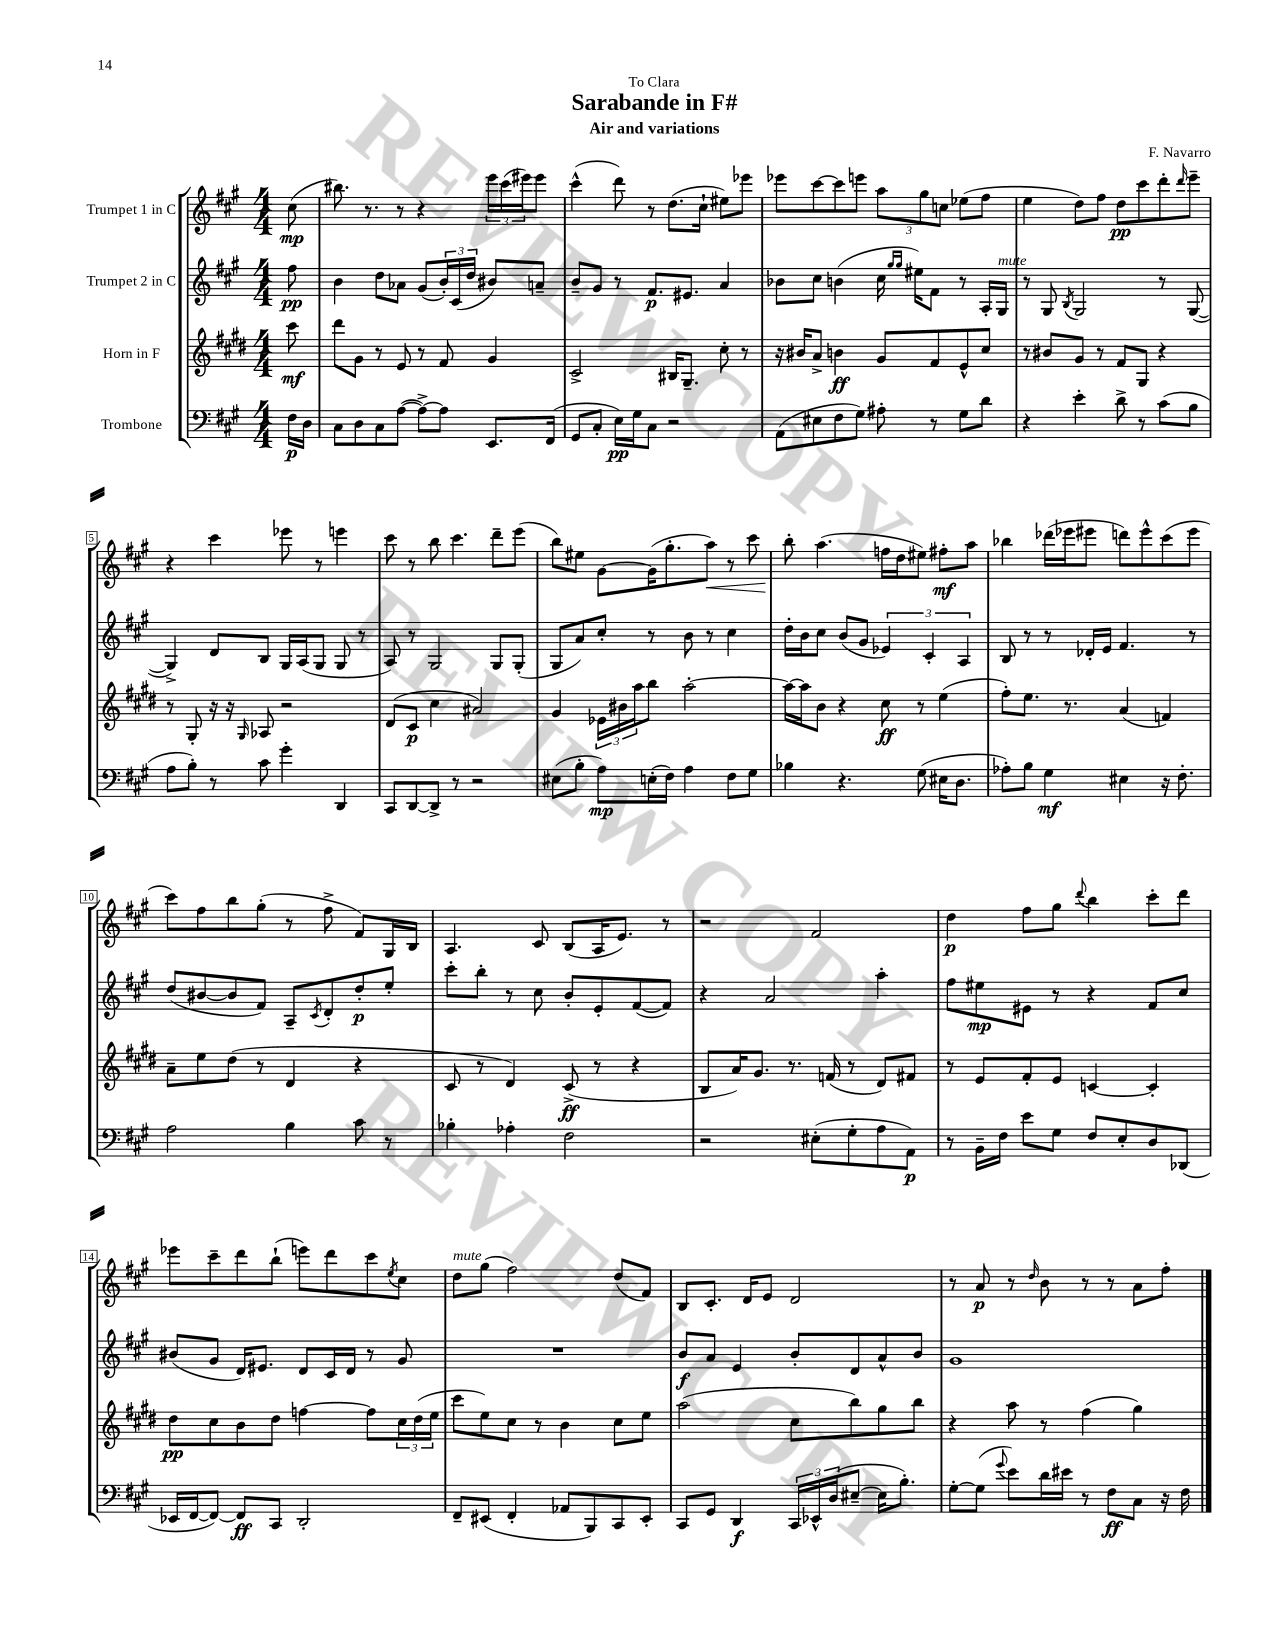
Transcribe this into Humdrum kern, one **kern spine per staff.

**kern	**kern	**kern	**kern
*staff4	*staff3	*staff2	*staff1
*clefF4	*clefG2	*clefG2	*clefG2
*k[f#c#g#]	*k[f#c#g#d#]	*k[f#c#g#]	*k[f#c#g#]
*M4/4	*M4/4	*M4/4	*M4/4
16F#\LL	8ccc#\	8ff#\	(8cc#\
16D\JJ	.	.	.
=	=	=	=
8C#\L	8ddd#\L	4b\	8.bb#\)
8D\	8g#\J	.	.
.	.	.	8.r
8C#\	8r	8dd\L	.
([8A\J	8e/	8a-\J	8r
8A^\_L)	8r	(8g#/L	4r
8A\]J	8f#/	24b'/L)	.
.	.	(24c#/	.
.	.	24dd/JJ	.
8.EE/L	4g#/	8b#/L)	24eee\LL
.	.	.	(24ccc#\
.	.	.	24eee#\J)
.	.	8a~/J	8eee#\J
(16FF#/Jk	.	.	.
=	=	=	=
8GG#/L	2c#^/	8b~/L	(4ccc#^^\
8C#'/J	.	8g#/J	.
16E\LL)	.	8r	8ddd\)
16G#\J	.	.	.
8C#\J	.	8.f#/L	8r
2r	16B#/LK	.	(8.dd\L
.	8.G#~/J	8.e#/J	.
.	.	.	16cc#`\Jk
.	8cc#'\	4a/	8ee#\L)
.	8r	.	8eee-\J
=	=	=	=
(8AA\L	16r	8b-\L	8eee-\L
.	16b#/LK	.	.
8E#\	8a^/J	8cc#\J	[8ccc#\
8F#\	4b\	(4b\	8ccc#\]
8G#\J)	.	.	8eee\J
8A#'\	8g#/L	16cc#\	12aa\L
.	.	16qqgg#/LL	.
.	.	16qqgg#/JJ	.
.	.	16ee#\LK)	.
.	.	.	12gg#\
8r	8f#/	8f#\J	.
.	.	.	12cc\J
8G#\L	8e^^/	8r	(8ee-\L
8d\J	8cc#/J	16A'/LL	8ff#\J
.	.	16G#/JJ	.
=	=	=	=
4r	8r	8r	4ee\
.	8b#/L	8G#/	.
.	.	8qB/	.
4e'\	8g#/J	2G#/	8dd\L)
.	8r	.	8ff#\J
8d^\	8f#/L	.	8dd\L
8r	8G#/J	.	8ccc#\
(8c#\L	4r	8r	8ddd'\
.	.	.	16qqddd/
8B\J	.	([8G#/	8eee~\J
=	=	=	=
8A\L	8r	4G#^/])	4r
8B'\J)	8G#'/	.	.
8r	16r	8d/L	4ccc#\
.	16r	.	.
.	16qqG#/	.	.
8c#\	8A-/	8B/J	.
4g#'\	2r	16G#/LL	8eee-\
.	.	(16A/J	.
.	.	8G#/J	8r
4DD/	.	8G#/	4eee\
.	.	8r	.
=	=	=	=
8CC#/L	(8d#/L	8A/)	8ccc#\
[8DD/	8c#/J	8r	8r
8DD^/]J	4cc#\	2G#/	8bb\
8r	.	.	4.ccc#\
2r	2a#/)	.	.
.	.	8G#/L	8ddd~\L
.	.	(8G#'/J	(8eee\J
=	=	=	=
(8E#\L	4g#/	8G#/L	8bb\L)
8B'\J	.	8a/)	8ee#\J
8A\L)	24e-\LL	8cc#'/J	[8g#\L
.	24b#\	.	.
.	24aa\J	.	.
(16E'\L	8bb\J	8r	(16g#\]K
16F#\JJ)	.	.	8.gg#'\
4A\	[2aa'\	8b\	.
.	.	8r	8aa\J)
8F#\L	.	4cc#\	8r
8G#\J	.	.	8ccc#\
=	=	=	=
4B-\	16aa\_LL	16dd'\LL	8bb'\
.	16aa\]J	16b\J	.
.	8b\J	8cc#\J	(4.aa\
4.r	4r	(8b/L	.
.	.	8g#/J	.
.	8cc#\	6e-/)	16ff\LL
.	.	.	16dd\J
(8G#\	8r	.	8ee#\J)
.	.	6c#'/	.
16E#\LK	(4ee\	.	8ff#'\L
8.D\J	.	.	.
.	.	6A/	.
.	.	.	8aa\J
=	=	=	=
8A-'\L)	8ff#'\L)	8B/	4bb-\
8B\J	8.ee\J	8r	.
4G#\	.	8r	(16ddd-\LL
.	8.r	.	16eee-\J
.	.	16d-'/LL	8eee#\J
.	.	16e/JJ	.
4E#\	(4a/	4.f#/	8ddd\L)
.	.	.	8eee#^^\
16r	4f/)	.	(8ccc#\
8.F#'\	.	.	.
.	.	8r	8eee#\J
=	=	=	=
2A\	8a~\L	(8dd/L	8ccc#\L)
.	8ee\	[8b#/	8ff#\
.	(8dd#\J	8b#/]	8bb\
.	8r	8f#/J)	(8gg#'\J
4B\	4d#/	8A~/L	8r
.	.	8qc#/	.
.	.	8d'/	8ff#^\
8c#\	4r	8dd'/	8f#/L)
8r	.	8ee'/J	16G#/L
.	.	.	16B/JJ
=	=	=	=
4B-'\	8c#/	8ccc#'\L	4.A/
.	8r	8bb'\J	.
4A-'\	4d#/)	8r	.
.	.	8cc#\	8c#/
2F#\	(8c#^/	8b'/L	(8B/L
.	8r	8e'/	16A/K
.	.	.	8.e/J)
.	4r	([8f#/	.
.	.	8f#/]J)	8r
=	=	=	=
2r	8B/L	4r	2r
.	16a/K)	.	.
.	8.g#/J	.	.
.	.	2a/	.
.	8.r	.	.
(8E#'\L	.	.	2f#/
.	(16f/	.	.
8G#'\	8r	.	.
8A\	8d#/L)	4aa'\	.
8AA\J)	8f#/J	.	.
=	=	=	=
8r	8r	8ff#\L	4dd\
16BB~\LL	8e/L	8ee#\	.
16F#\JJ	.	.	.
8e\L	8f#'/	8e#\J	8ff#\L
8G#\J	8e/J	8r	8gg#\J
.	.	.	8qqddd/
8F#/L	[4c/	4r	4bb\
8E'/	.	.	.
8D/	4c'/]	8f#/L	8ccc#'\L
(8DD-/J	.	8cc#/J	8ddd\J
=	=	=	=
16EE-/LL	8dd#\L	(8b#/L	8eee-\L
[16FF#/J	.	.	.
8FF#/_J)	8cc#\	8g#/J	8ccc#~\
8FF#/]L	8b\	16d/LK)	8ddd\
.	.	8.e#/J	.
8CC#/J	8dd#\J	.	(8bb`\J
2DD'/	[4ff\	8d/L	8eee\L)
.	.	16c#/L	8ddd\
.	.	16d/JJ	.
.	8ff\]L	8r	8ccc#\
.	.	.	8qee/
.	24cc#\L	8g#/	8cc#\J
.	(24dd#\	.	.
.	24ee\JJ	.	.
=	=	=	=
8FF#~/L	8ccc#\L	1r	8dd\L
(8EE#/J	8ee\)	.	(8gg#\J
4FF#'/	8cc#\J	.	2ff#\)
.	8r	.	.
8AA-/L	4b\	.	.
8BBB/)	.	.	.
8CC#/	8cc#\L	.	(8dd/L
8EE#'/J	8ee\J	.	8f#/J)
=	=	=	=
8CC#/L	(2aa\	8b/L	8B/L
8GG#/J	.	8a/J	8.c#'/J
4DD/	.	4e/	.
.	.	.	16d/LK
.	.	.	8e/J
24CC#/LL	8cc#\L	8b'/L	2d/
24EE-^^/	.	.	.
(24D/J	.	.	.
[8E#~/J	8bb\)	8d/	.
16E#\]LK	8gg#\	8a^^/	.
8.B'\J)	.	.	.
.	8bb\J	8b/J	.
=	=	=	=
[8G#'\L	4r	1g#	8r
(8G#\]J	.	.	8a/
8qqg#/	.	.	.
8e\L)	8aa\	.	8r
.	.	.	16qqdd/
16d\L	8r	.	8b\
16e#\JJ	.	.	.
8r	(4ff#\	.	8r
8F#\L	.	.	8r
8C#\J	4gg#\)	.	8a\L
16r	.	.	8ff#'\J
16F#\	.	.	.
==	==	==	==
*-	*-	*-	*-
